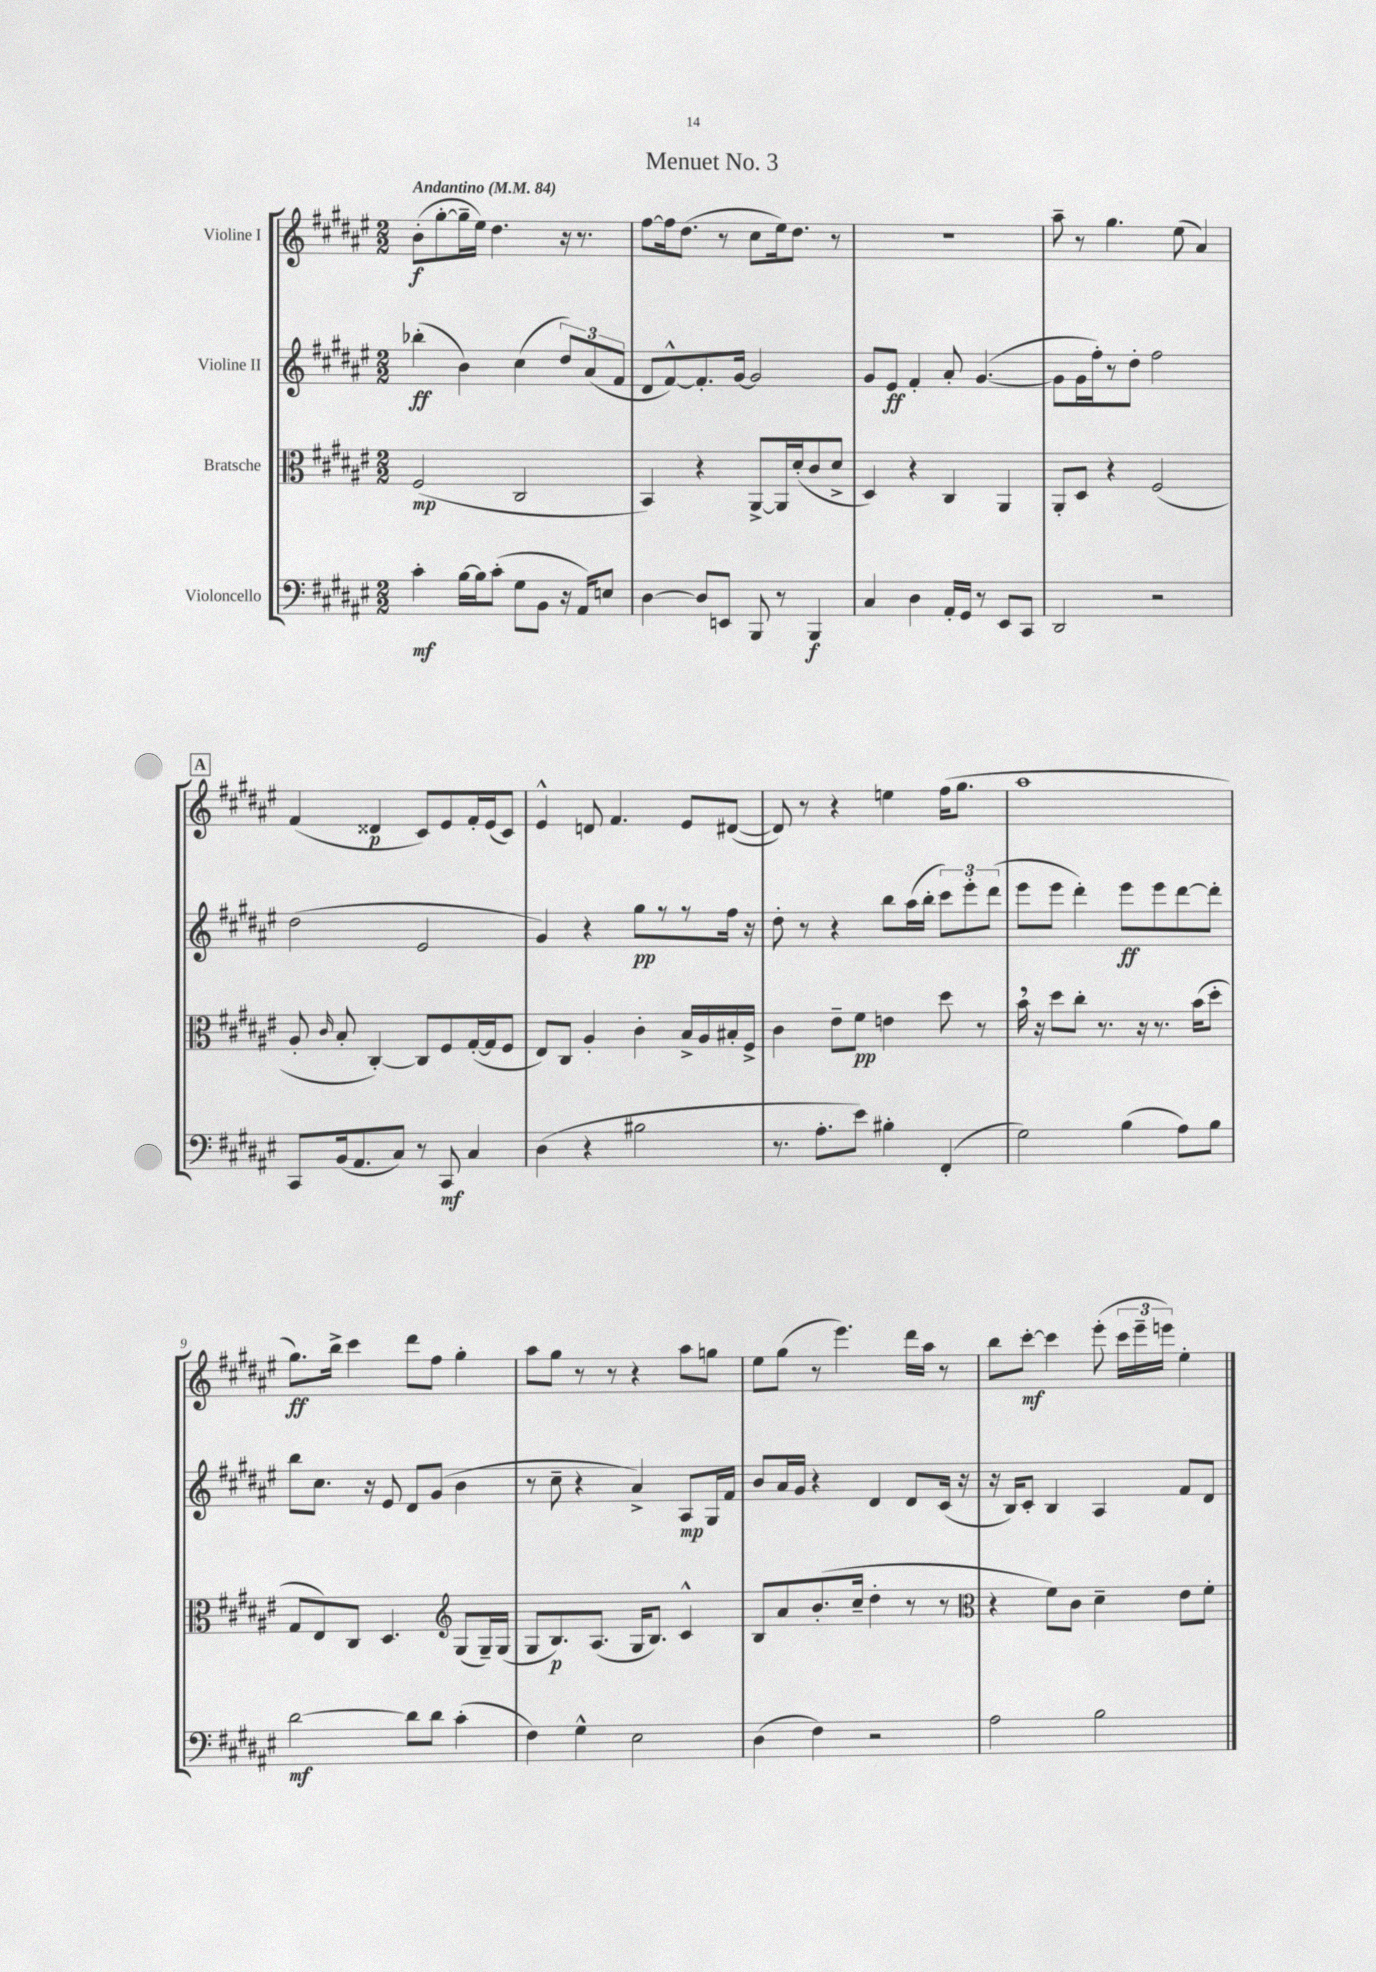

**kern	**kern	**kern	**kern
*staff4	*staff3	*staff2	*staff1
*clefF4	*clefC3	*clefG2	*clefG2
*k[f#c#g#d#a#e#]	*k[f#c#g#d#a#e#]	*k[f#c#g#d#a#e#]	*k[f#c#g#d#a#e#]
*M2/2	*M2/2	*M2/2	*M2/2
*MM84	*MM84	*MM84	*MM84
4c#'	(2F#	(4bb-'	(8b'
.	.	.	[8gg#'
[16B	.	4b)	16gg#~]
16B]	.	.	16ee#)
(8c#'	.	.	4.dd#
8G#	2C#	(4cc#	.
8BB	.	.	.
16r	.	12dd#)	16r
16AA#)	.	.	8.r
.	.	(12a#	.
8E	.	.	.
.	.	12f#	.
=	=	=	=
[4D#	4BB)	8d#	[8ff#
.	.	[8f#^^)	16ff#]
.	.	.	(8.dd#
8D#]	4r	8.f#']	.
8EE	.	.	8r
.	.	[16g#	.
8BBB	[8AA#^	2g#]	8cc#
8r	16AA#]	.	16ee#)
.	(16d#'	.	8.dd#
4BBB	8c#	.	.
.	8d#^	.	8r
=	=	=	=
4C#	4D#)	8g#	1r
.	.	8e#	.
4D#	4r	4f#'	.
16AA#'	4C#	8a#'	.
16GG#	.	.	.
8r	.	([4.g#	.
8EE#	4AA#	.	.
8CC#	.	.	.
=	=	=	=
2DD#	8AA#'	8g#]	8aa#~
.	8D#	16g#	8r
.	.	16ff#')	.
.	4r	8r	4.gg#
.	.	8dd#'	.
2r	(2F#	2ff#	.
.	.	.	(8ee#
.	.	.	4a#)
=	=	=	=
8CC#	8A#'	(2dd#	(4f#
.	16qqc#	.	.
(16BB	8B'	.	.
8.AA#	.	.	.
.	[4C#')	.	4d##
8C#)	.	.	.
8r	8C#]	2e#	8c#)
8CC#	8F#	.	8e#
4C#	([16G#'	.	16f#'
.	16G#]	.	(16e#
.	8F#	.	8c#)
=	=	=	=
(4D#	8E#)	4g#)	4e#^^
.	8C#	.	.
4r	4A#'	4r	8d
.	.	.	4.f#
2B#	4c#'	8gg#	.
.	.	8r	.
.	16B^	8r	8e#
.	16A#	.	.
.	16B#'	16ff#	([8d#
.	16F#^	16r	.
=	=	=	=
8.r	4c#	8dd#'	8d#])
.	.	8r	8r
8.A#'	.	.	.
.	8e#~	4r	4r
8e#)	8f#	.	.
4B#'	4e	8bb	4ee
.	.	(16aa#	.
.	.	16bb'	.
(4FF#'	8dd#	12ccc#)	(16ff#
.	.	.	8.gg#
.	.	12eee#'	.
.	8r	.	.
.	.	(12ddd#	.
=	=	=	=
2G#)	16b	8eee#	1aa#
.	16r	.	.
.	8dd#	8eee#	.
.	8cc#'	4ddd#')	.
.	8.r	.	.
(4B	.	8eee#	.
.	16r	.	.
.	8.r	8eee#	.
8A#)	.	[8ddd#	.
.	(16b	.	.
8B	8dd#'	8ddd#']	.
=	=	=	=
[2d#	8G#	8bb	8.gg#)
.	8E#)	8.cc#	.
.	.	.	16bb^
.	8C#	.	4ccc#
.	.	16r	.
.	4.D#	8e#	.
8d#]	.	8d#	8ddd#
8d#	.	(8g#	8ff#
*	*clefG2	*	*
(4c#'	(8G#	4b	4gg#'
.	16G#~)	.	.
.	(16G#	.	.
=	=	=	=
4F#)	8G#	8r	8aa#
.	8.B)	8cc#~	8gg#
4G#^^	.	4r	8r
.	(8.A#	.	.
.	.	.	8r
2E#	16G#	4a#^)	4r
.	8.B)	.	.
.	4c#^^	8A#	8aa#
.	.	16G#	8gg
.	.	16f#	.
=	=	=	=
(4D#	8B	8b	8ee#
.	8a#	16a#	(8gg#
.	.	16g#	.
4F#)	(8.b'	4r	8r
.	.	.	4.eee#)
.	16cc#~	.	.
2r	4dd#'	4d#	.
.	8r	8d#	16ddd#
.	.	.	16aa#
.	8r	(16c#	8r
.	.	16r	.
=	=	=	=
*	*clefC3	*	*
2A#	4r	16r	8bb
.	.	16B)	.
.	.	8c#'	[8ccc#'
.	8f#)	4B	4ccc#]
.	8c#	.	.
2B	4d#~	4A#	(8eee#'
.	.	.	24ccc#
.	.	.	24eee#~
.	.	.	24eee)
.	8e#	8f#	4ee#'
.	8f#'	8d#	.
==	==	==	==
*-	*-	*-	*-
